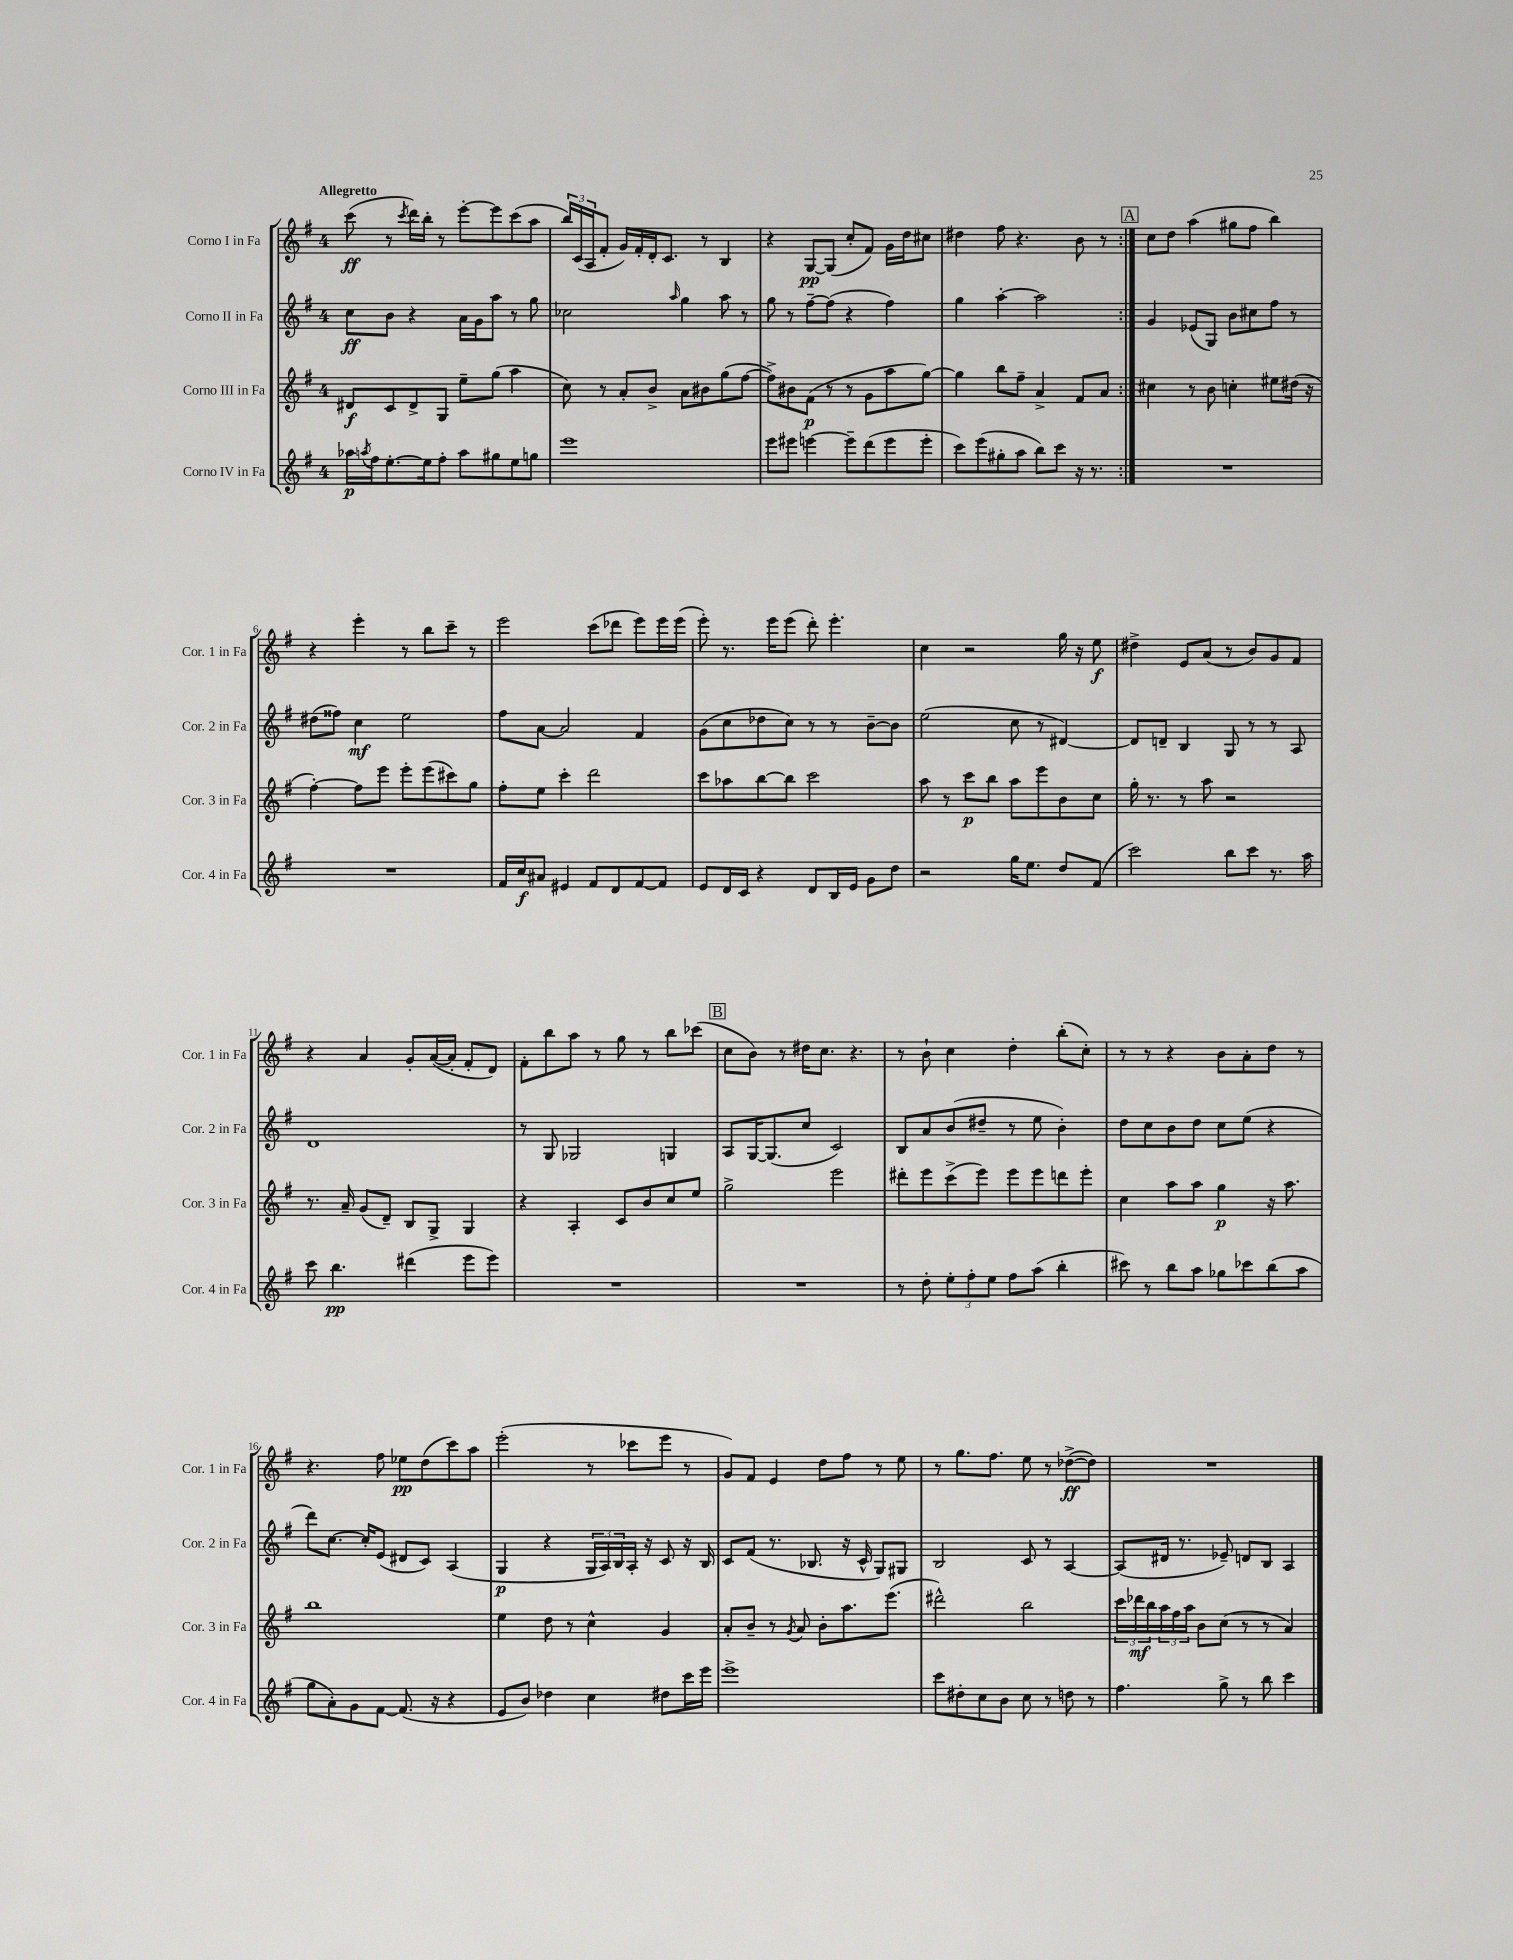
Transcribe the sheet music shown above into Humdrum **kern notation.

**kern	**dynam	**kern	**dynam	**kern	**dynam	**kern	**dynam
*part4	*part4	*part3	*part3	*part2	*part2	*part1	*part1
*staff4	*staff4	*staff3	*staff3	*staff2	*staff2	*staff1	*staff1
*I"Corno IV in Fa	*	*I"Corno III in Fa	*	*I"Corno II in Fa	*	*I"Corno I in Fa	*
*I'Cor. 4 in Fa	*	*I'Cor. 3 in Fa	*	*I'Cor. 2 in Fa	*	*I'Cor. 1 in Fa	*
*clefG2	*	*clefG2	*	*clefG2	*	*clefG2	*
*k[f#]	*	*k[f#]	*	*k[f#]	*	*k[f#]	*
*M4/4	*	*M4/4	*	*M4/4	*	*M4/4	*
=1	=1	=1	=1	=1	=1	=1	=1
!	!	!	!	!	!	!LO:TX:a:B:t=Allegretto	!
16aa-X\LL	p	8d#X/L	f	8cc\L	ff	(8ccc\	ff
8qaan/	.	.	.	.	.	.	.
16ff#\J	.	.	.	.	.	.	.
[8.ee'\	.	8c/	.	8b\J	.	8r	.
.	.	.	.	.	.	8qccc/	.
.	.	8d#^/	.	4r	.	16ddd\LL)	.
16ee\k]	.	.	.	.	.	16bb'\JJ	.
8ff#'\J	.	8G/J	.	.	.	8r	.
8aa\L	.	8ee~\L	.	16a\LL	.	[8eee'\L	.
.	.	.	.	16g\J	.	.	.
8gg#X\	.	(8gg\J	.	8aa\J	.	8eee\]	.
8ee\	.	4aa\	.	8r	.	(8ccc\	.
8ggn\J	.	.	.	8gg\	.	8aa\J	.
=2	=2	=2	=2	=2	=2	=2	=2
1eee	.	8cc\)	.	2cc-X\	.	24bb/LL)	.
.	.	.	.	.	.	(24c/	.
.	.	.	.	.	.	24A/J	.
.	.	8r	.	.	.	8f#'/J	.
.	.	8a'/L	.	.	.	16g/LL)	.
.	.	.	.	.	.	16f#'/	.
.	.	8b^/J	.	.	.	16d'/J	.
.	.	.	.	.	.	8.c/J	.
.	.	.	.	16qqaa/	.	.	.
.	.	8a\L	.	4gg\	.	.	.
.	.	8b#X\	.	.	.	8r	.
.	.	(8gg\	.	8aa\	.	4B/	.
.	.	[8ff#\J	.	8r	.	.	.
=3	=3	=3	=3	=3	=3	=3	=3
8eee\L	.	8ff#^\L])	.	8gg\	.	4r	.
8eee#X\J	.	8b#X\	.	8r	.	.	.
[4eeen\	.	(8f#\J	p	[8ff#~\L	.	[8G/L	pp
.	.	8r	.	(8ff#\J]	.	(8G/J]	.
8eee~\L]	.	8r	.	4r	.	8cc'/L	.
(8ddd\	.	8g\L	.	.	.	8f#/J)	.
8eee\	.	8aa\	.	4ff#\)	.	16g\LL	.
.	.	.	.	.	.	16dd\J	.
8eee'\J	.	[8gg\J)	.	.	.	8cc#X\J	.
=4	=4	=4	=4	=4	=4	=4	=4
8ccc\L)	.	4gg\]	.	4gg\	.	4dd#X\	.
(8eee\	.	.	.	.	.	.	.
8gg#X'\	.	8bb\L	.	[4aa'\	.	8ff#\	.
8aa\J	.	8ff#~\J	.	.	.	4.r	.
8bb\L)	.	4a^/	.	2aa\]	.	.	.
8ccc\J	.	.	.	.	.	.	.
16r	.	8f#/L	.	.	.	8b\	.
8.r	.	.	.	.	.	.	.
.	.	8a/J	.	.	.	8r	.
!!LO:REH:place=s1:t=A
=5:|!	=5:|!	=5:|!	=5:|!	=5:|!	=5:|!	=5:|!	=5:|!
1r	.	4cc#X\	.	4g/	.	8cc\L	.
.	.	.	.	.	.	8dd\J	.
.	.	8r	.	(8e-X/L	.	(4aa\	.
.	.	8b\	.	8G/J)	.	.	.
.	.	4ccn'\	.	8b\L	.	8gg#X\L	.
.	.	.	.	8cc#X\	.	8ff#\J	.
.	.	8ee#X\L	.	8ff#\J	.	4bb\)	.
.	.	(16dd#X\Jk	.	8r	.	.	.
.	.	16r	.	.	.	.	.
!!LO:LB:g=z
=6	=6	=6	=6	=6	=6	=6	=6
1r	.	[4ff#'\)	.	(8dd#X\L	.	4r	.
.	.	.	.	8ff##X\J)	.	.	.
.	.	8ff#\L]	.	4cc\	mf	4eee'\	.
.	.	8eee\J	.	.	.	.	.
.	.	8eee'\L	.	2ee\	.	8r	.
.	.	(8eee\	.	.	.	8bb\L	.
.	.	8ccc#X\)	.	.	.	8ccc~\J	.
.	.	8gg\J	.	.	.	8r	.
=7	=7	=7	=7	=7	=7	=7	=7
16f#/LL	.	8ff#'\L	.	8ff#\L	.	2eee\	.
16cc/J	f	.	.	.	.	.	.
8a#X/J	.	8ee\J	.	[8a\J	.	.	.
4e#X/	.	4ccc'\	.	2a/]	.	.	.
8f#/L	.	2ddd\	.	.	.	(8ccc\L	.
8d/	.	.	.	.	.	8ddd-X\J	.
[8f#/	.	.	.	4f#/	.	8eee\L)	.
8f#/J]	.	.	.	.	.	16eee\L	.
.	.	.	.	.	.	(16eee\JJ	.
=8	=8	=8	=8	=8	=8	=8	=8
8e/L	.	8ccc\L	.	(8g\L	.	8eee'\)	.
16d/L	.	8aa-X\	.	8cc\	.	8.r	.
16c/JJ	.	.	.	.	.	.	.
4r	.	[8bb\	.	8dd-X\	.	.	.
.	.	.	.	.	.	16eee\KL	.
.	.	8bb\J]	.	8cc\J)	.	(8eee\J	.
8d/L	.	2ccc\	.	8r	.	8ddd'\)	.
16B/L	.	.	.	8r	.	4.eee'\	.
16e/JJ	.	.	.	.	.	.	.
8g\L	.	.	.	[8b~\L	.	.	.
8dd\J	.	.	.	8b\J]	.	.	.
=9	=9	=9	=9	=9	=9	=9	=9
2r	.	8aa\	.	(2ee\	.	4cc\	.
.	.	8r	.	.	.	.	.
.	.	8ccc\L	p	.	.	2r	.
.	.	8bb\J	.	.	.	.	.
16gg\KL	.	8aa\L	.	8cc\	.	.	.
8.ee\J	.	.	.	.	.	.	.
.	.	8eee\	.	8r	.	.	.
8dd/L	.	8b\	.	[4d#X/)	.	16gg\	.
.	.	.	.	.	.	16r	.
(8f#/J	.	8cc\J	.	.	.	8ee\	f
=10	=10	=10	=10	=10	=10	=10	=10
2ccc\)	.	16gg'\	.	8d#/L]	.	4dd#X^\	.
.	.	8.r	.	.	.	.	.
.	.	.	.	8dn~/J	.	.	.
.	.	8r	.	4B/	.	8e/L	.
.	.	8aa\	.	.	.	(8a/J	.
8bb\L	.	2r	.	8G/	.	8r	.
8ccc\J	.	.	.	8r	.	8b/L)	.
8.r	.	.	.	8r	.	8g/	.
.	.	.	.	8A/	.	8f#/J	.
16aa\	.	.	.	.	.	.	.
!!LO:LB:g=z
=11	=11	=11	=11	=11	=11	=11	=11
8ccc\	.	8.r	.	1d	.	4r	.
4.bb\	pp	.	.	.	.	.	.
.	.	16a~/	.	.	.	.	.
.	.	(8g/L	.	.	.	4a/	.
.	.	8d~/J)	.	.	.	.	.
(4ddd#X\	.	8B/L	.	.	.	8g'/L	.
.	.	8G^/J	.	.	.	([16a/L	.
.	.	.	.	.	.	16a'/JJ]	.
8eee\L	.	4G/	.	.	.	8f#'/L	.
8eee\J)	.	.	.	.	.	8d/J)	.
=12	=12	=12	=12	=12	=12	=12	=12
1r	.	4r	.	8r	.	8f#'\L	.
.	.	.	.	8G/	.	8bb\	.
.	.	4A'/	.	2G-X/	.	8aa\J	.
.	.	.	.	.	.	8r	.
.	.	8c/L	.	.	.	8gg\	.
.	.	8b/	.	.	.	8r	.
.	.	8cc/	.	4Gn/	.	8bb\L	.
.	.	8ee/J	.	.	.	(8ccc-X\J	.
!!LO:REH:place=s1:t=B
=13	=13	=13	=13	=13	=13	=13	=13
1r	.	2gg^\	.	8A/L	.	8cc\L	.
.	.	.	.	[16G/K	.	8b\J)	.
.	.	.	.	(8.G/]	.	.	.
.	.	.	.	.	.	8r	.
.	.	.	.	8cc/J	.	16dd#X\KL	.
.	.	.	.	.	.	8.cc\J	.
.	.	2eee\	.	2c/)	.	.	.
.	.	.	.	.	.	4.r	.
=14	=14	=14	=14	=14	=14	=14	=14
8r	.	8ddd#X'\L	.	8B/L	.	8r	.
8dd'\	.	8eee\	.	8a/	.	8b`\	.
12ee'\L	.	(8ccc^\	.	(8b/	.	4cc\	.
12ff#'\	.	.	.	.	.	.	.
.	.	8eee\J)	.	8dd#X~/J	.	.	.
12ee\J	.	.	.	.	.	.	.
8ff#\L	.	8eee\L	.	8r	.	4dd'\	.
(8aa\J	.	8eee\	.	8ee\	.	.	.
4bb'\	.	8dddn\	.	4b'\)	.	(8bb'\L	.
.	.	8eee'\J	.	.	.	8cc'\J)	.
=15	=15	=15	=15	=15	=15	=15	=15
8ccc#X\)	.	4cc\	.	8dd\L	.	8r	.
8r	.	.	.	8cc\	.	8r	.
8bb\L	.	8aa\L	.	8b\	.	4r	.
8aa\J	.	8aa\J	.	8dd\J	.	.	.
8gg-X\L	.	4gg\	p	8cc\L	.	8b\L	.
8ccc-X\	.	.	.	(8ee\J	.	8a'\	.
(8bb\	.	16r	.	4r	.	8dd\J	.
.	.	8.aa\	.	.	.	.	.
8aa\J	.	.	.	.	.	8r	.
!!LO:LB:g=z
=16	=16	=16	=16	=16	=16	=16	=16
8gg\L	.	1bb	.	8ddd\L)	.	4.r	.
8a'\)	.	.	.	[8.cc\J	.	.	.
8g\	.	.	.	.	.	.	.
.	.	.	.	16cc'/KL]	.	.	.
[8f#\J	.	.	.	(8e/J	.	8ff#\	.
(8.f#/]	.	.	.	8d#X/L	.	8ee-X\L	pp
.	.	.	.	8c/J)	.	(8dd\	.
16r	.	.	.	.	.	.	.
4r	.	.	.	(4A/	.	8ccc\)	.
.	.	.	.	.	.	8aa\J	.
=17	=17	=17	=17	=17	=17	=17	=17
8e/L	.	4ee\	.	4G/	p	(2eee'\	.
8b/J)	.	.	.	.	.	.	.
4dd-X\	.	8dd\	.	4r	.	.	.
.	.	8r	.	.	.	.	.
4cc\	.	4cc^^\	.	24G/LL	.	8r	.
.	.	.	.	24A/)	.	.	.
.	.	.	.	24B/	.	.	.
.	.	.	.	16A'/JJ	.	8ccc-X\L	.
.	.	.	.	16r	.	.	.
8dd#X\L	.	4g/	.	8c/	.	8eee\J	.
16ccc\L	.	.	.	16r	.	8r	.
16eee\JJ	.	.	.	16B/	.	.	.
=18	=18	=18	=18	=18	=18	=18	=18
1eee^	.	8a'/L	.	8c/L	.	8g/L)	.
.	.	8b~/J	.	(8f#/J	.	8f#/J	.
.	.	8r	.	8.r	.	4e/	.
.	.	8qg/	.	.	.	.	.
.	.	8a/	.	.	.	.	.
.	.	.	.	8.B-X/	.	.	.
.	.	8b'\L	.	.	.	8dd\L	.
.	.	8.aa\	.	16r	.	8ff#\J	.
.	.	.	.	16c^^/	.	.	.
.	.	.	.	8G/L)	.	8r	.
.	.	(8.eee\J	.	.	.	.	.
.	.	.	.	8G#X/J	.	8ee\	.
=19	=19	=19	=19	=19	=19	=19	=19
8ccc\L	.	2ddd#X^^\)	.	2B/	.	8r	.
8dd#X'\	.	.	.	.	.	8.gg\L	.
8cc\	.	.	.	.	.	.	.
.	.	.	.	.	.	8.ff#\J	.
8b\J	.	.	.	.	.	.	.
8cc\	.	2bb\	.	8c/	.	8ee\	.
8r	.	.	.	8r	.	8r	.
8ddn\	.	.	.	[4A/	.	([8dd-X^\L	ff
8r	.	.	.	.	.	8dd-\J])	.
=20	=20	=20	=20	=20	=20	=20	=20
4.ff#\	.	24ccc\LL	.	(8A/L]	.	1r	.
.	.	24ddd-X\	mf	.	.	.	.
.	.	24bb\	.	.	.	.	.
.	.	24aa\	.	16d#X/Jk	.	.	.
.	.	24ff#\	.	.	.	.	.
.	.	.	.	8.r	.	.	.
.	.	24aa\JJ	.	.	.	.	.
.	.	8b\L	.	.	.	.	.
8gg^\	.	(8cc\J	.	8e-X~/)	.	.	.
8r	.	8r	.	8dn/L	.	.	.
8bb\	.	8r	.	8B/J	.	.	.
4ccc\	.	4a/)	.	4A/	.	.	.
==	==	==	==	==	==	==	==
*-	*-	*-	*-	*-	*-	*-	*-
